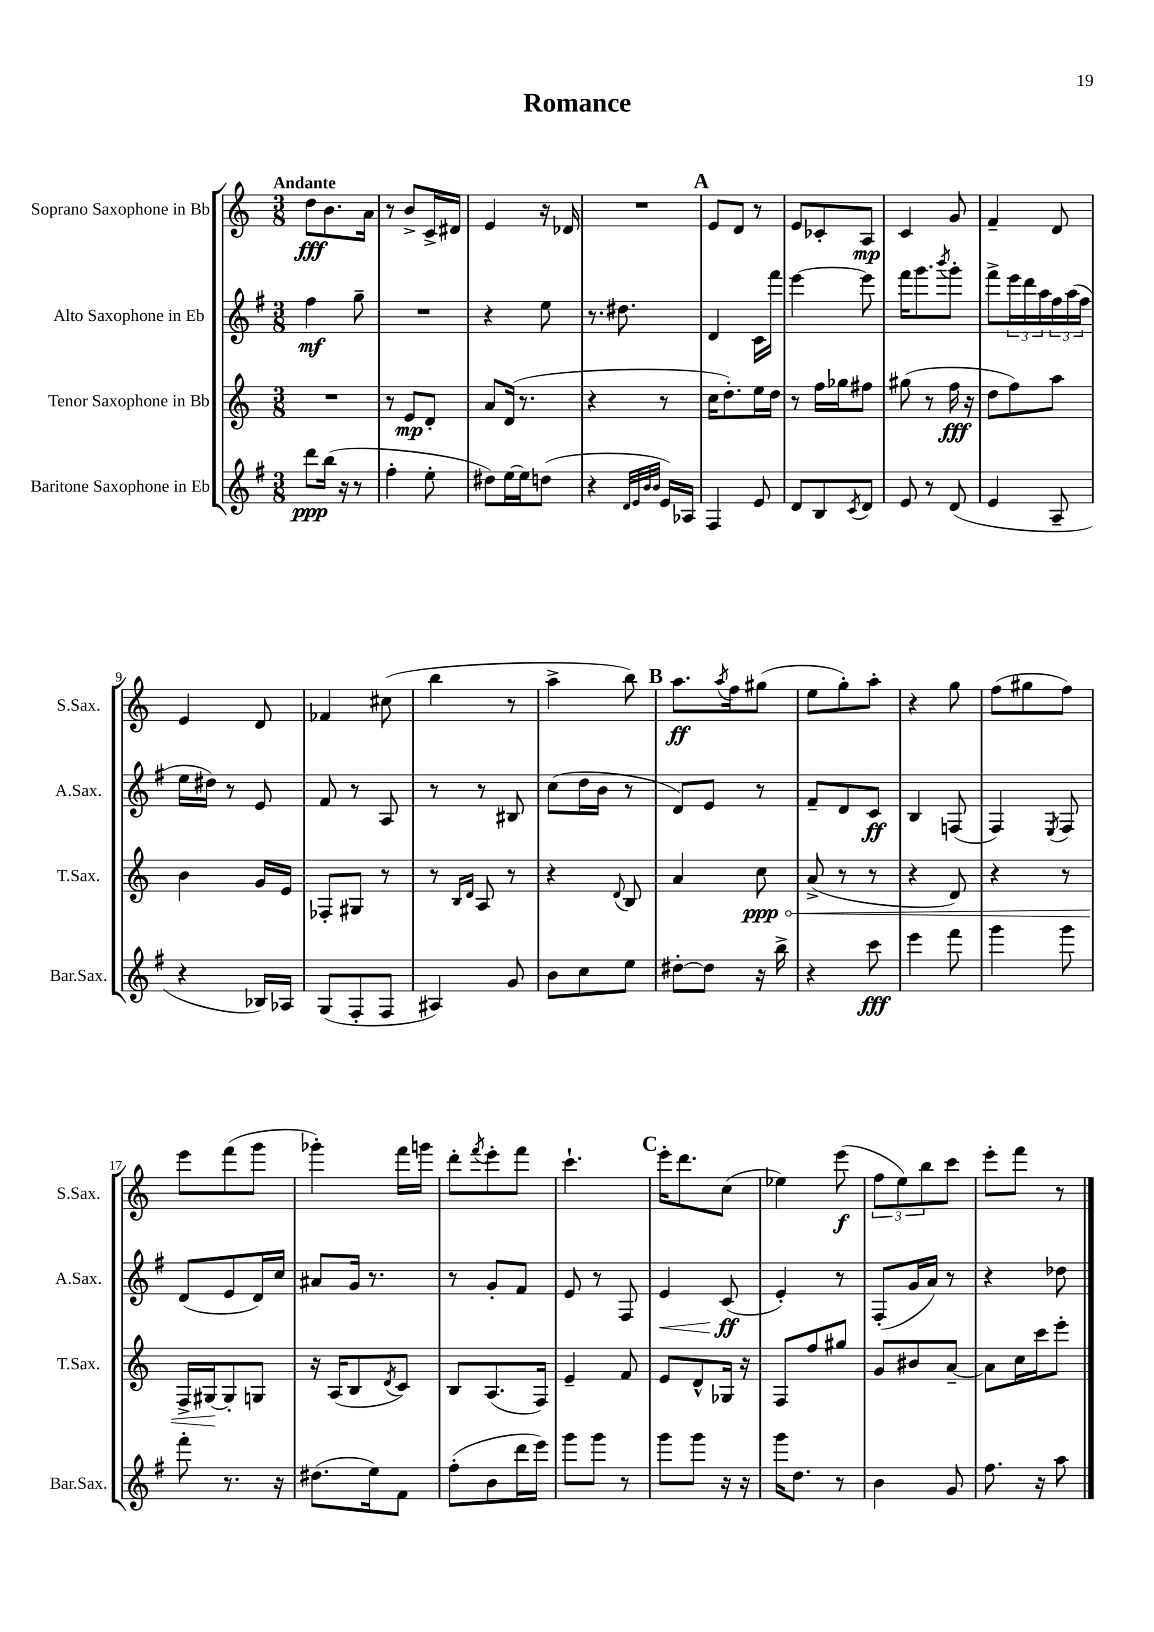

**kern	**dynam	**kern	**dynam	**kern	**dynam	**kern	**dynam
*part4	*part4	*part3	*part3	*part2	*part2	*part1	*part1
*staff4	*staff4	*staff3	*staff3	*staff2	*staff2	*staff1	*staff1
*I"Baritone Saxophone in Eb	*	*I"Tenor Saxophone in Bb	*	*I"Alto Saxophone in Eb	*	*I"Soprano Saxophone in Bb	*
*I'Bar.Sax.	*	*I'T.Sax.	*	*I'A.Sax.	*	*I'S.Sax.	*
*clefG2	*	*clefG2	*	*clefG2	*	*clefG2	*
*k[f#]	*	*k[]	*	*k[f#]	*	*k[]	*
*M3/8	*	*M3/8	*	*M3/8	*	*M3/8	*
=1	=1	=1	=1	=1	=1	=1	=1
!	!	!	!	!	!	!LO:TX:a:B:t=Andante	!
8ddd\L	ppp	4.r	.	4ff#\	mf	8dd\L	fff
(16bb\Jk	.	.	.	.	.	8.b\	.
16r	.	.	.	.	.	.	.
8r	.	.	.	8gg~\	.	.	.
.	.	.	.	.	.	16a\Jk	.
=2	=2	=2	=2	=2	=2	=2	=2
4ff#'\	.	8r	.	4.r	.	8r	.
.	.	8e/L	mp	.	.	8b^/L	.
8ee'\	.	8d'/J	.	.	.	16c^/L	.
.	.	.	.	.	.	16d#X/JJ	.
=3	=3	=3	=3	=3	=3	=3	=3
8dd#X\L)	.	8a/L	.	4r	.	4e/	.
[16ee\L	.	(16d/Jk	.	.	.	.	.
16ee\J]	.	8.r	.	.	.	.	.
(8ddn\J	.	.	.	8ee\	.	16r	.
.	.	.	.	.	.	16d-X/	.
=4	=4	=4	=4	=4	=4	=4	=4
4r	.	4r	.	8.r	.	4.r	.
.	.	.	.	8.dd#X\	.	.	.
32qqd/LLL	.	.	.	.	.	.	.
32qqe/	.	.	.	.	.	.	.
32qqb/	.	.	.	.	.	.	.
32qqb/JJJ	.	.	.	.	.	.	.
16e/LL)	.	8r	.	.	.	.	.
16A-X/JJ	.	.	.	.	.	.	.
!!LO:REH:place=s1:t=A
=5	=5	=5	=5	=5	=5	=5	=5
4F#/	.	16cc\KL	.	4d/	.	8e/L	.
.	.	8.dd'\)	.	.	.	.	.
.	.	.	.	.	.	8d/J	.
8e/	.	16ee\L	.	16c\LL	.	8r	.
.	.	16dd\JJ	.	16fff#\JJ	.	.	.
=6	=6	=6	=6	=6	=6	=6	=6
8d/L	.	8r	.	[4eee\	.	8e/L	.
8B/	.	16ff\LL	.	.	.	8c-X'/	.
.	.	16gg-X\J	.	.	.	.	.
8qc/	.	.	.	.	.	.	.
8d/J	.	8ff#X\J	.	8eee\]	.	8A/J	mp
=7	=7	=7	=7	=7	=7	=7	=7
8e/	.	(8gg#X\	.	16fff#\KL	.	4c/	.
.	.	.	.	8.ggg\	.	.	.
8r	.	8r	.	.	.	.	.
.	.	.	.	8qbbb/	.	.	.
(8d/	.	16ff\	fff	8ggg'\J	.	8g/	.
.	.	16r	.	.	.	.	.
=8	=8	=8	=8	=8	=8	=8	=8
4e/	.	8dd\L	.	8fff#^\L	.	4f~/	.
.	.	8ff\)	.	24eee\L	.	.	.
.	.	.	.	24ddd\	.	.	.
.	.	.	.	24aa\	.	.	.
8A~/	.	8aa\J	.	24ff#\	.	8d/	.
.	.	.	.	(24aa\	.	.	.
.	.	.	.	24ff#\JJ	.	.	.
!!LO:LB:g=z
=9	=9	=9	=9	=9	=9	=9	=9
4r	.	4b\	.	16ee\LL	.	4e/	.
.	.	.	.	16dd#X\JJ)	.	.	.
.	.	.	.	8r	.	.	.
16B-X/LL)	.	16g/LL	.	8e/	.	8d/	.
16A-X/JJ	.	16e/JJ	.	.	.	.	.
=10	=10	=10	=10	=10	=10	=10	=10
(8G/L	.	8F-X'/L	.	8f#/	.	4f-X/	.
8F#'/	.	8G#X/J	.	8r	.	.	.
8F#/J	.	8r	.	8A/	.	(8cc#X\	.
=11	=11	=11	=11	=11	=11	=11	=11
4A#X/)	.	8r	.	8r	.	4bb\	.
.	.	16qqB/LL	.	.	.	.	.
.	.	16qqd/JJ	.	.	.	.	.
.	.	8A/	.	8r	.	.	.
8g/	.	8r	.	8B#X/	.	8r	.
=12	=12	=12	=12	=12	=12	=12	=12
8b\L	.	4r	.	(8cc\L	.	4aa^\	.
8cc\	.	.	.	16dd\L	.	.	.
.	.	.	.	16b\JJ	.	.	.
.	.	8qqd/	.	.	.	.	.
8ee\J	.	8B/	.	8r	.	8bb\)	.
!!LO:REH:place=s1:t=B
=13	=13	=13	=13	=13	=13	=13	=13
[8dd#X'\L	.	4a/	.	8d/L)	.	8.aa\L	ff
8dd#\J]	.	.	.	8e/J	.	.	.
.	.	.	.	.	.	8qaa/	.
.	.	.	.	.	.	16ff\k	.
!	!	!	!LO:HP:b	!	!	!	!
16r	.	8cc\	< ppp	8r	.	(8gg#X\J	.
16bb^\	.	.	.	.	.	.	.
=14	=14	=14	=14	=14	=14	=14	=14
4r	.	(8a^/	.	8f#~/L	.	8ee\L	.
.	.	8r	.	8d/	.	8gg'\)	.
8ccc\	fff	8r	.	8c/J	ff	8aa'\J	.
=15	=15	=15	=15	=15	=15	=15	=15
4eee\	.	4r	.	4B/	.	4r	.
8fff#\	.	8d/)	.	(8Fn/	.	8gg\	.
=16	=16	=16	=16	=16	=16	=16	=16
4ggg\	.	4r	.	4F#/)	.	(8ff\L	.
.	.	.	.	.	.	8gg#X\	.
.	.	.	.	8qE/	.	.	.
8ggg\	.	8r	.	8F#/	.	8ff\J)	.
!!LO:LB:g=z
=17	=17	=17	=17	=17	=17	=17	=17
8fff#'\	.	16F^/LL	.	(8d/L	.	8eee\L	.
.	.	[16G#X/J	.	.	.	.	.
8.r	.	8G#'/]	[	8e/	.	(8fff\	.
.	.	8Gn/J	.	16d/L)	.	8ggg\J	.
16r	.	.	.	16cc/JJ	.	.	.
=18	=18	=18	=18	=18	=18	=18	=18
(8.dd#X\L	.	16r	.	8a#X/L	.	4ggg-X'\)	.
.	.	(16A/KL	.	.	.	.	.
.	.	8B/	.	16g/Jk	.	.	.
16ee\k)	.	.	.	8.r	.	.	.
.	.	8qd/	.	.	.	.	.
8f#\J	.	8c/J)	.	.	.	16fff\LL	.
.	.	.	.	.	.	16gggn\JJ	.
=19	=19	=19	=19	=19	=19	=19	=19
(8ff#'\L	.	8B/L	.	8r	.	8ddd'\L	.
.	.	.	.	.	.	8qfff/	.
8b\	.	(8.A/	.	8g'/L	.	8eee'\	.
16ddd\L	.	.	.	8f#/J	.	8fff\J	.
16eee\JJ)	.	16F/Jk)	.	.	.	.	.
=20	=20	=20	=20	=20	=20	=20	=20
8ggg\L	.	4e~/	.	8e/	.	4.ccc`\	.
8ggg\J	.	.	.	8r	.	.	.
8r	.	8f/	.	8F#/	.	.	.
!!LO:REH:place=s1:t=C
=21	=21	=21	=21	=21	=21	=21	=21
!	!	!	!	!	!LO:HP:b	!	!
8ggg\L	.	8e/L	.	4e/	<	16eee'\KL	.
.	.	.	.	.	.	8.ddd\	.
8ggg\J	.	8d^^/	.	.	.	.	.
16r	.	16G-X/Jk	.	(8c/	ff	(8cc\J	.
16r	.	16r	.	.	.	.	.
.	.	.	.	.	[	.	.
=22	=22	=22	=22	=22	=22	=22	=22
16ggg\KL	.	8F/L	.	4e'/)	.	4ee-X\)	.
8.dd\J	.	.	.	.	.	.	.
.	.	8ff/	.	.	.	.	.
8r	.	8gg#X/J	.	8r	.	(8eee\	f
=23	=23	=23	=23	=23	=23	=23	=23
4b\	.	8g/L	.	(8F#'/L	.	12ff\L	.
.	.	.	.	.	.	12ee\)	.
.	.	8b#X/	.	16g/L	.	.	.
.	.	.	.	.	.	12bb\	.
.	.	.	.	16a/JJ)	.	.	.
8g/	.	[8a~/J	.	8r	.	8ccc\J	.
=24	=24	=24	=24	=24	=24	=24	=24
8.ff#\	.	8a\L]	.	4r	.	8eee'\L	.
.	.	16cc\L	.	.	.	8fff\J	.
16r	.	16ccc\J	.	.	.	.	.
8aa\	.	8eee'\J	.	8dd-X\	.	8r	.
==	==	==	==	==	==	==	==
*-	*-	*-	*-	*-	*-	*-	*-
